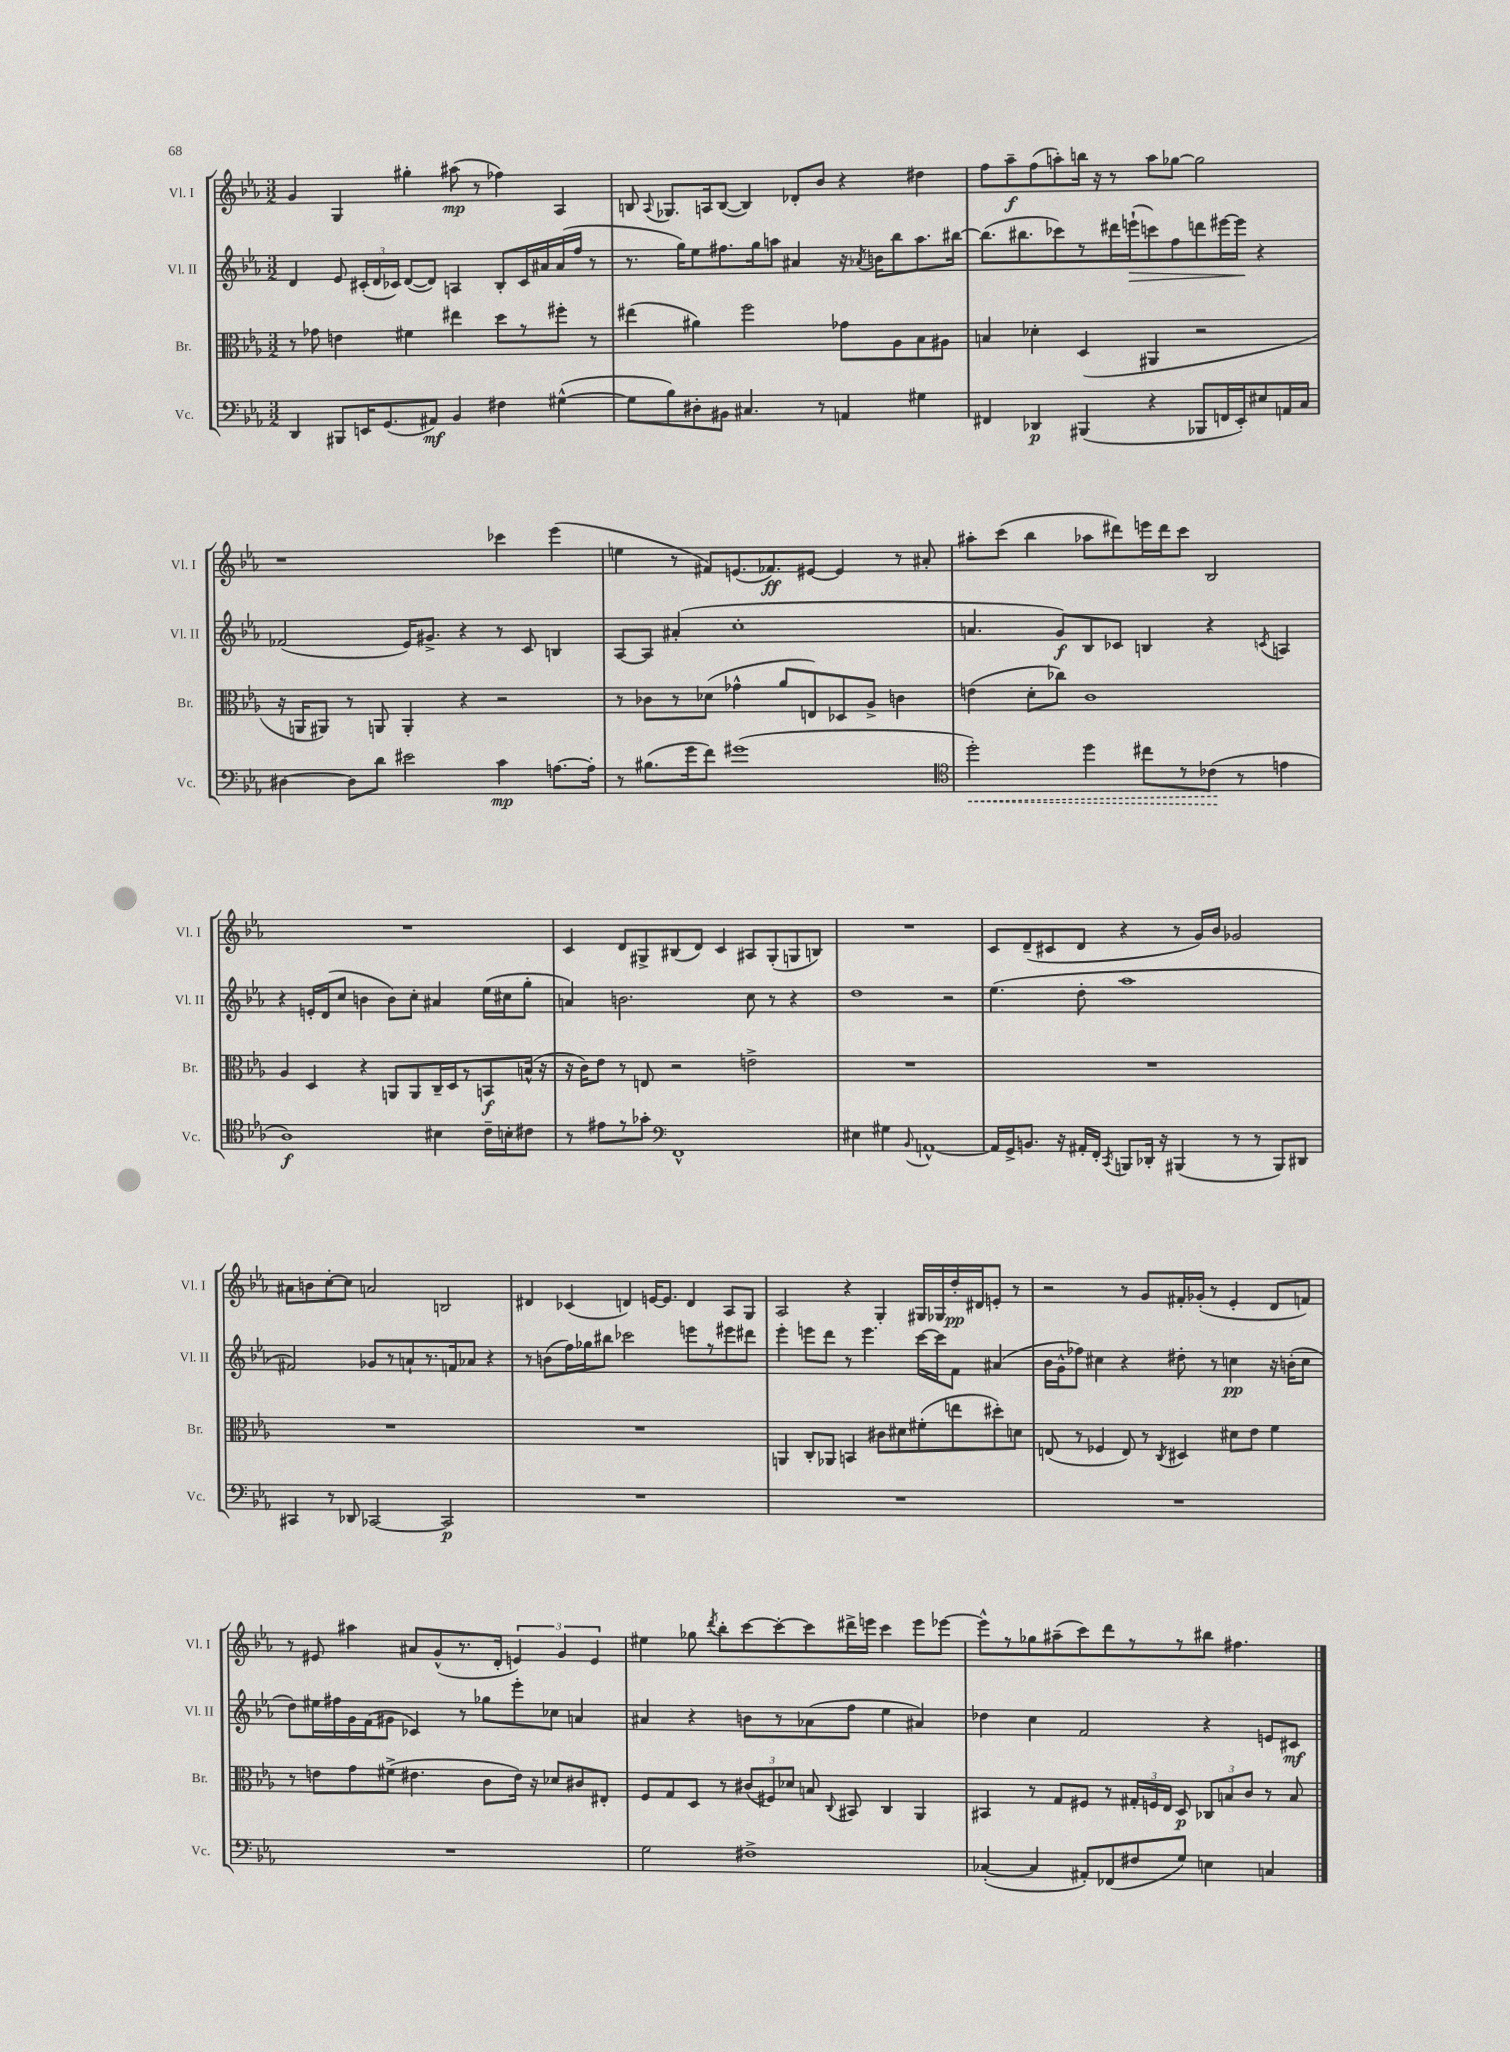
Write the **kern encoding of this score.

**kern	**kern	**kern	**kern
*staff4	*staff3	*staff2	*staff1
*clefF4	*clefC3	*clefG2	*clefG2
*k[b-e-a-]	*k[b-e-a-]	*k[b-e-a-]	*k[b-e-a-]
*M3/2	*M3/2	*M3/2	*M3/2
4DD	8r	4d	4g
.	8g-	.	.
8BBB#	4e	8e-	4G
16EE	.	(24c#'	.
.	.	24d	.
(8.GG	.	.	.
.	.	24c-)	.
.	4f#	([8d	4gg#'
8AA#)	.	8d])	.
4BB-	4ee#	4A	(8aa#
.	.	.	8r
4F#	8dd	8B-'	4ff-)
.	8r	16c-	.
.	.	16a#	.
([4G#^^	8ff#'	(16a#	4A-
.	.	16ff	.
.	8r	8r	.
=	=	=	=
8G#]	(4ee#	8.r	8B
.	.	.	8qqA-
8B-)	.	.	8.G-
.	.	16gg)	.
8D#'	4a#)	8ee-	.
.	.	.	16A
8BB#	.	8.ff#	([8B
4.C#	2ff	.	4B])
.	.	16gg	.
.	.	8aa	.
.	.	4a#	8d-'
8r	.	.	8b-
4AA	8g-	16r	4r
.	.	8qa-	.
.	.	16b	.
.	8A-	8bb-	.
4G#	8B-	8.aa	4dd#
.	8A#	.	.
.	.	[16bb#	.
=	=	=	=
4FF#	4B	(8.bb#]	8ff
.	.	.	8aa-~
.	.	8.bb#	.
4DD-	4d-'	.	(8ff
.	.	8ccc-)	8aa')
(4BBB#	(4D	8r	16bb
.	.	.	16r
.	.	16ddd#	8r
.	.	(16eee`	.
4r	4AA#	8ccc)	8aa
.	.	8ff	[8gg-
8BBB-	2r	8ddd	2gg-]
16FF	.	[16eee#	.
16EE-')	.	16eee#]	.
8E#	.	4r	.
16AA	.	.	.
16C	.	.	.
=	=	=	=
[4D#	16r	(2f-	1r
.	16AA	.	.
.	8AA#)	.	.
8D#]	8r	.	.
8d	8AA	.	.
2e#	4AA'	16e-)	.
.	.	8.g#^	.
.	4r	4r	.
4c	2r	8r	4ccc-
.	.	8c	.
[8.A	.	4B	(4eee-
16A']	.	.	.
=	=	=	=
8r	8r	[8A-	4ee
(8.B#	8c-	8A-]	.
.	8r	(4a#'	8r
16g	.	.	.
8f)	(8d-	.	8f#)
(1g#	4g-^^	1cc'	(8.e
.	.	.	8.f-)
.	8a-	.	.
.	8E)	.	[8e#
.	8D-	.	4e#]
.	8A-^	.	.
.	4c	.	8r
.	.	.	8a#'
=	=	=	=
*clefC4	*	*	*
2dd')	(4e	4.a	8aa#'
.	.	.	(8ccc
.	8d'	.	4bb-
.	8cc-)	8g)	.
4dd	1c	8B-	8aa-
.	.	8c-	8ddd#)
8cc#	.	4B	16eee
.	.	.	16ddd#
8r	.	.	8ccc
(8c-	.	4r	2B-
8r	.	.	.
.	.	8qc	.
4e	.	4A	.
=	=	=	=
1A-)	4A-	4r	1.r
.	4D	16e'	.
.	.	(16d	.
.	.	8cc	.
.	4r	4b	.
.	8AA	8b)	.
.	8AA	8cc'	.
4B#	16C~	4a#	.
.	16D	.	.
.	8r	.	.
16c~	8BB	(16ee-	.
16B'	.	16cc#	.
8c#	(16B^^	8gg'	.
.	16r	.	.
=	=	=	=
8r	16r	4a)	4c
.	16c)	.	.
8e#	8e-	.	.
8r	8r	2.b	8d
8g-'	8E	.	8G#^
*clefF4	*	*	*
1FF^^	2r	.	(8B#
.	.	.	8d)
.	.	.	4c
.	2e^	8cc	8A#
.	.	8r	(8G#'
.	.	4r	8G
.	.	.	8B)
=	=	=	=
4E#	1.r	1dd	1.r
4G#	.	.	.
8qqBB-	.	.	.
[1AA^^	.	.	.
.	.	2r	.
=	=	=	=
16AA]	1.r	(4.ee-	8c
16GG^	.	.	.
8.BB	.	.	(8d~
.	.	.	8c#
16r	.	.	.
16AA#'	.	8dd'	8d
16FF'	.	.	.
8qCC	.	.	.
8BBB	.	1aa-	4r
16DD-'	.	.	.
16r	.	.	.
(4BBB#	.	.	8r
.	.	.	16g)
.	.	.	16b-
8r	.	.	2g-
8r	.	.	.
8BBB#)	.	.	.
8DD#	.	.	.
=	=	=	=
4CC#	1.r	2f#)	8a#
.	.	.	8b
8r	.	.	[8cc'
8DD-	.	.	8cc]
[2CC-	.	8g-	2a
.	.	8r	.
.	.	8a`	.
.	.	8.r	.
2CC-]	.	.	2B
.	.	16f	.
.	.	8a-	.
.	.	4r	.
=	=	=	=
1.r	1.r	8r	4d#
.	.	(8b	.
.	.	16ff)	(4c-
.	.	16gg-	.
.	.	8bb#	.
.	.	2ccc-	4d)
.	.	.	[16e
.	.	.	8.e]
.	.	8eee	4d
.	.	8r	.
.	.	8eee#	8A-
.	.	8ddd#	8G
=	=	=	=
1.r	4AA	4eee-'	2A-
.	8C'	8eee	.
.	8AA-	8ddd	.
.	4BB	8r	4r
.	.	4.eee	.
.	8c#	.	4G'
.	8d#	.	.
.	(8f#'	[16ccc	16G#
.	.	16ccc]	16G-
.	8ee	8f	16dd'
.	.	.	16d#
.	8dd#')	(4a#	8e'
.	8d	.	8r
=	=	=	=
1.r	(8E	16b-	2r
.	.	16g^^	.
.	8r	8ff-)	.
.	4F-	4cc#	.
.	8E)	4r	8r
.	8r	.	8g
.	8qC	.	.
.	4D#	8dd#'	16f#'
.	.	.	(16g-'
.	.	8r	8r
.	8d#	4cc	4e-'
.	8e-	.	.
.	4f	16r	8d
.	.	(16b'	.
.	.	8cc	8f)
=	=	=	=
1.r	8r	8dd)	8r
.	8e	16ee#	8e#
.	.	16ff#	.
.	8g	16g	4aa#
.	.	(16f	.
.	(8f#^	8g#	.
.	4.e#	4c-)	8a#
.	.	.	(8g^^
.	.	8r	8.r
.	8c	8gg-	.
.	.	.	16d'
.	16e#)	8eee-'	6e)
.	16r	.	.
.	8d-	8cc-	.
.	.	.	6g
.	8c#	4a	.
.	.	.	6e
.	8E#'	.	.
=	=	=	=
2G	8F	4a#	4ee#
.	8G	.	.
.	8D	4r	8gg-
.	.	.	8qddd
.	8r	.	8bb-'
1F#^	(12c#	8b	[8ccc
.	12F#)	.	.
.	.	8r	8ccc'_
.	12d-	.	.
.	8B	(8a-	8ccc]
.	8qqC	.	.
.	8BB#	8ff	16ddd#^
.	.	.	16eee
.	4C	4ee-	4ccc
.	4AA-	4a#)	8eee
.	.	.	[8eee-
=	=	=	=
([4C-'	4BB#	4dd-	8eee-^^]
.	.	.	8r
4C-]	8r	4cc	8gg-
.	8G	.	(8aa#~
8AA#')	8F#	2f	8ccc)
(8FF-	8r	.	8ddd
8F#	24G#'	.	8r
.	24F	.	.
.	24E-	.	.
8G)	8D	.	8r
4E	12C-	4r	8bb#
.	12B	.	.
.	.	.	4.ff#
.	12c	.	.
4C	8r	8e	.
.	8B	8c#	.
==	==	==	==
*-	*-	*-	*-
